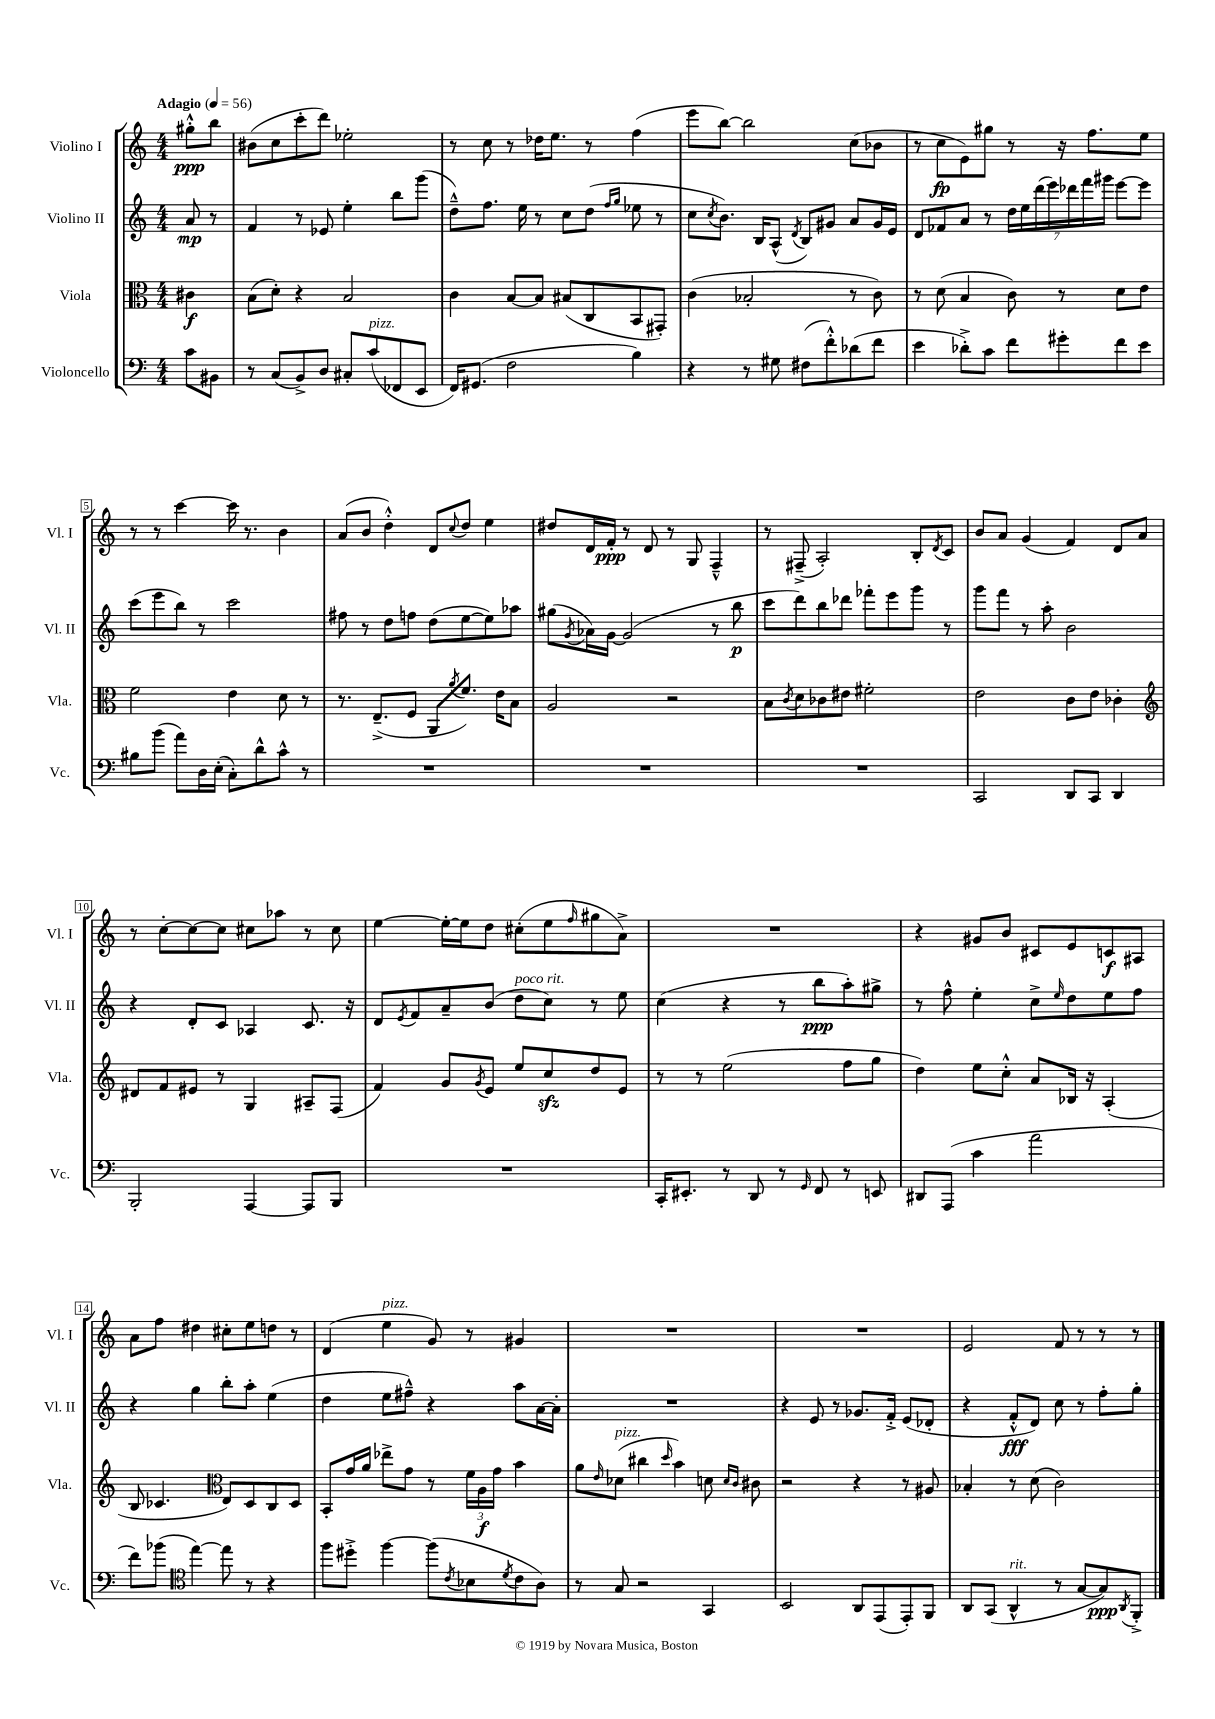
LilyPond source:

<<
\new StaffGroup <<
\new Staff = "s0" \with { instrumentName = "Violino I" shortInstrumentName = "Vl. I" } {
    \clef treble \key c \major \numericTimeSignature \time 4/4 \partial 4 \tempo "Adagio" 4 = 56
    gis''8-.-^\ppp b''8 |
    bis'8( c''8 c'''8-. d'''8) ees''2-. |
    r8 c''8 r8 des''16 e''8. r8 f''4( |
    e'''8 b''8~) b''2 c''8( bes'8 |
    r8 c''8\fp e'8) gis''8 r8 r16 f''8. e''8 |
    r8 r8 c'''4~ c'''16 r8. b'4 |
    a'8( b'8 d''4-.-^) d'8 \appoggiatura { c''8 } d''8 e''4 |
    dis''8 d'16 f'16-.\ppp r8 d'8 r8 g8 f4---^ |
    r8 fis8--->( a2-.) b8-. \acciaccatura { d'8 } c'8 |
    b'8 a'8 g'4( f'4) d'8 a'8 |
    r8 c''8~-. c''8~ c''8 cis''8 aes''8 r8 cis''8 |
    e''4~ e''16~-. e''16 d''8 cis''8-.( e''8 \grace { f''16 } gis''8 a'8->) |
    R1 |
    r4 gis'8 b'8 cis'8 e'8 c'8\f ais8 |
    a'8 f''8 dis''4 cis''8-. e''8 d''8 r8 |
    d'4( e''4^\markup { \italic "pizz." } g'8) r8 gis'4 |
    R1 |
    R1 |
    e'2 f'8 r8 r8 r8 \bar "|." |
}
\new Staff = "s1" \with { instrumentName = "Violino II" shortInstrumentName = "Vl. II" } {
    \clef treble \key c \major \numericTimeSignature \time 4/4 \partial 4
    a'8\mp r8 |
    f'4 r8 ees'8 e''4-. b''8 g'''8( |
    d''8---^) f''8. e''16 r8 c''8 d''8( \grace { f''16 g''16 } ees''8 r8 |
    c''8 \acciaccatura { c''8 } b'8.) b16 a8-^( \acciaccatura { d'8 } b8) gis'8 a'8 gis'16 e'16 |
    d'8 fes'8 a'8 r8 \tuplet 7/4 { d''16 e''16 d'''16( e'''16) des'''16 f'''16 gis'''16 } e'''8~ e'''8 |
    c'''8( e'''8 b''8) r8 c'''2 |
    fis''8 r8 d''8 f''8 d''8( e''8~ e''8) aes''8 |
    gis''8( \acciaccatura { g'8 } aes'16) g'16~ g'2( r8 b''8\p |
    c'''8 d'''8) b''8 des'''8 fes'''8-. e'''8 g'''8 r8 |
    g'''8 f'''8 r8 a''8-. b'2 |
    r4 d'8-. c'8 aes4 c'8. r16 |
    d'8 \acciaccatura { e'8 } f'8 a'8-- b'8( d''8^\markup { \italic "poco rit." } c''8) r8 e''8 |
    c''4( r4 r8 b''8\ppp a''8-.) gis''8-> |
    r8 f''8-^ e''4-. c''8-> \grace { e''16 } d''8 e''8 f''8 |
    r4 g''4 b''8-. a''8-. e''4( |
    d''4 e''8 fis''8---^) r4 a''8 a'16~ a'16-. |
    R1 |
    r4 e'8 r8 ges'8. f'16-.-> e'8( des'8-. |
    r4 f'8-.-^\fff d'8) c''8 r8 f''8-. g''8-. \bar "|." |
}
\new Staff = "s2" \with { instrumentName = "Viola" shortInstrumentName = "Vla." } {
    \clef alto \key c \major \numericTimeSignature \time 4/4 \partial 4
    cis'4\f |
    b8( d'8-.) r4 b2 |
    c'4 b8~ b8 bis8( c8 b,8 gis,8-.) |
    c'4( bes2-. r8 c'8) |
    r8 d'8( b4 c'8) r8 d'8 e'8 |
    f'2 e'4 d'8 r8 |
    r8. e8.--->( f8 a,8 \acciaccatura { a'8 } f'8.) e'16 b8 |
    a2 r2 |
    b8 \acciaccatura { c'8 } d'8 ces'8 eis'8 fis'2-. |
    e'2 c'8 e'8 ces'4-. |
    \clef treble dis'8 f'8 eis'8 r8 g4 ais8-- f8( |
    f'4) g'8 \acciaccatura { g'8 } e'8 e''8 c''8\sfz d''8 e'8 |
    r8 r8 e''2( f''8 g''8 |
    d''4) e''8 c''8-.-^ a'8 bes16 r16 a4-.( |
    b8 ces'4. \clef alto e8) d8 c8 d8 |
    b,8-. g'16 a'16 ees''8-> g'8 r8 \tuplet 3/2 { f'16 a16\f g'16 } b'4 |
    a'8 \grace { e'16 } des'8^\markup { \italic "pizz." }( cis''4 \grace { d''16 } b'4) d'8 \grace { d'16 c'16 } cis'8 |
    r2 r4 r8 ais8 |
    bes4-. r8 d'8( c'2) \bar "|." |
}
\new Staff = "s3" \with { instrumentName = "Violoncello" shortInstrumentName = "Vc." } {
    \clef bass \key c \major \numericTimeSignature \time 4/4 \partial 4
    c'8 bis,8 |
    r8 c8( b,8->) d8 cis8-. c'8^\markup { \italic "pizz." }( fes,8 e,8 |
    f,16) gis,8.( f2 b4) |
    r4 r8 gis8 fis8( f'8-.-^) des'8( f'8 |
    e'4 des'8-.->) c'8 f'8 gis'8-. f'8 e'8 |
    bis8 b'8( a'8) d16 e16-.( c8-.) d'8-^ c'8-^ r8 |
    R1 |
    R1 |
    R1 |
    c,2 d,8 c,8 d,4 |
    b,,2-. a,,4~ a,,8 b,,8 |
    R1 |
    c,16-. eis,8.-. r8 d,8 r8 \grace { g,16 } f,8 r8 e,8 |
    dis,8 a,,8( c'4 a'2 |
    f'8) bes'8( \clef tenor e''4~) e''8 r8 r4 |
    f''8 dis''8-.-> f''4~ f''8( \acciaccatura { c'8 } bes8 \acciaccatura { d'8 } c'8 a8) |
    r8 g8 r2 g,4 |
    b,2 a,8 e,8( e,8-.) f,8 |
    a,8 g,8( a,4-^^\markup { \italic "rit." } r8 g8~ g8\ppp) \acciaccatura { a,8 } f,8-.-> \bar "|." |
}
>>
>>
\layout { \context { \Score \override BarNumber.stencil = #(make-stencil-boxer 0.1 0.3 ly:text-interface::print) } }
